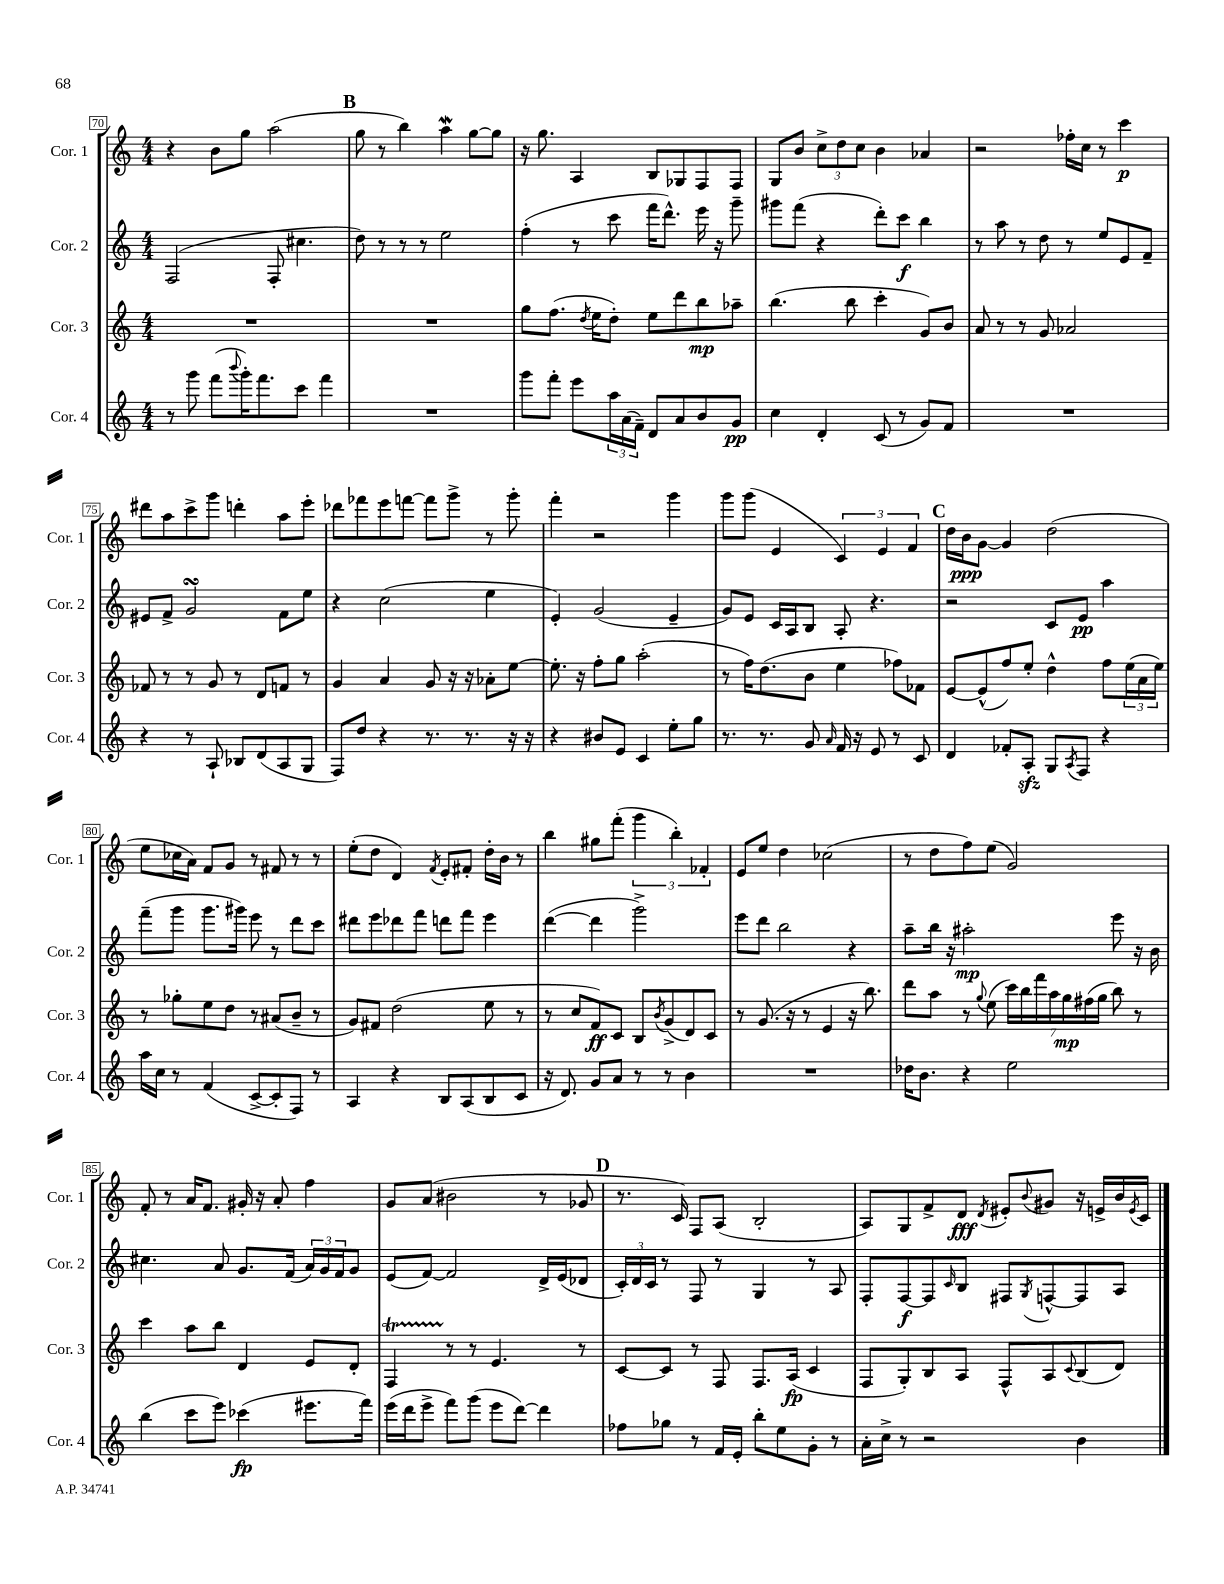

**kern	**kern	**kern	**kern
*staff4	*staff3	*staff2	*staff1
*clefG2	*clefG2	*clefG2	*clefG2
*k[]	*k[]	*k[]	*k[]
*M4/4	*M4/4	*M4/4	*M4/4
8r	1r	(2F	4r
8ggg	.	.	.
(8fff	.	.	8b
8qqbbb	.	.	.
16ggg')	.	.	8gg
8.fff	.	.	.
.	.	8F'	(2aa
8ccc	.	4.cc#	.
4fff	.	.	.
=	=	=	=
1r	1r	8dd)	8gg
.	.	8r	8r
.	.	8r	4bb)
.	.	8r	.
.	.	2ee	4aa
.	.	.	[8gg
.	.	.	8gg]
=	=	=	=
8ggg	8gg	(4ff'	16r
.	.	.	8.gg
8fff'	(8.ff	.	.
8eee	.	8r	4A
.	8qdd	.	.
.	16ee	.	.
24aa	8dd')	8ccc	.
(24a	.	.	.
24f~)	.	.	.
8d	8ee	16fff	8B
.	.	8.ddd^^)	.
8a	8ddd	.	8G-
8b	8bb	16eee	8F
.	.	16r	.
8g	8aa-~	8ggg~	8F
=	=	=	=
4cc	(4.bb	8ggg#	8G
.	.	(8fff	8b
4d'	.	4r	12cc^
.	.	.	12dd
.	8bb	.	.
.	.	.	12cc
(8c	4ccc'	8ddd')	4b
8r	.	8ccc	.
8g)	8g)	4bb	4a-
8f	8b	.	.
=	=	=	=
1r	8a	8r	2r
.	8r	8aa	.
.	8r	8r	.
.	8g	8dd	.
.	2a-	8r	16ff-'
.	.	.	16cc
.	.	8ee	8r
.	.	8e	4ccc
.	.	8f~	.
=	=	=	=
4r	8f-	8e#	8ddd#
.	8r	8f^	8aa
8r	8r	2g	8ccc^
8A`	8g	.	8ggg
8B-	8r	.	4ddd'
(8d	8d	.	.
8A	8f	8f	8aa
8G	8r	8ee	8eee'
=	=	=	=
8F)	4g	4r	8ddd-
8dd	.	.	8fff-
4r	4a	(2cc	8eee
.	.	.	[8fff
8.r	8g	.	8fff]
.	16r	.	8ggg^
8.r	16r	.	.
.	8a-'	4ee	8r
16r	[8ee	.	8ggg'
16r	.	.	.
=	=	=	=
4r	8.ee']	4e')	4fff'
.	16r	.	.
8b#	8ff'	(2g	2r
8e	8gg	.	.
4c	(2aa'	.	.
8ee'	.	4e~	4ggg
8gg	.	.	.
=	=	=	=
8.r	8r	8g)	8ggg
.	16ff)	8e	(8ggg
8.r	(8.dd	.	.
.	.	16c	4e
.	.	16A	.
8g	8b	8B	.
16qqa	.	.	.
16f	4ee	8A'	6c)
16r	.	.	.
8e	.	4.r	.
.	.	.	6e
8r	8ff-)	.	.
.	.	.	6f
8c	8f-	.	.
=	=	=	=
4d	[8e	2r	16dd
.	.	.	16b
.	(8e^^]	.	[8g
8f-'	8ff)	.	4g]
8A'	8ee'	.	.
8G	4dd^^	8c	(2dd
8qA	.	.	.
8F	.	8e	.
4r	8ff	4aa	.
.	(24ee	.	.
.	24a	.	.
.	24ee)	.	.
=	=	=	=
16aa	8r	(8fff~	8ee
16cc	.	.	.
8r	8gg-'	8ggg	16cc-
.	.	.	16a)
(4f	8ee	8.ggg	8f
.	8dd	.	8g
.	.	16ggg#)	.
[8c^	8r	8eee	8r
8c']	(8a#	8r	8f#
8F)	8b~	8ddd	8r
8r	8r	8ccc	8r
=	=	=	=
4A	8g)	8ddd#	(8ee'
.	8f#	8eee	8dd
4r	(2dd	8ddd-	4d)
.	.	8fff	.
.	.	.	8qf
8B	.	8ddd	8e'
(8A	.	8fff	8f#'
8B	8ee	4eee	16dd'
.	.	.	16b
8c	8r	.	8r
=	=	=	=
16r	8r	([4ddd	4bb
8.d)	.	.	.
.	8cc	.	.
8g	8f)	4ddd]	8gg#
8a	8c	.	(8fff'
8r	8B	2ggg^)	6ggg
.	8qb	.	.
8r	(8g^	.	.
.	.	.	6bb')
4b	8d)	.	.
.	.	.	6f-'
.	8c	.	.
=	=	=	=
1r	8r	8eee	8e
.	(8.g	8ddd	8ee
.	.	2bb	4dd
.	16r	.	.
.	8r	.	.
.	4e	.	(2cc-
.	16r	4r	.
.	8.bb)	.	.
=	=	=	=
16dd-	8ddd	8aa~	8r
8.b	.	.	.
.	8aa	16bb	8dd
.	.	16r	.
4r	8r	2aa#'	8ff)
.	8qqgg	.	.
.	(8ee	.	(8ee
2ee	28ccc)	.	2g)
.	28bb	.	.
.	28fff	.	.
.	28aa	.	.
.	28gg	.	.
.	(28ff#	.	.
.	28gg	.	.
.	8bb)	8eee	.
.	8r	16r	.
.	.	16b	.
=	=	=	=
(4bb	4ccc	4.cc#	8f'
.	.	.	8r
8ccc	8aa	.	16a
.	.	.	8.f
8eee)	8bb	8a	.
(4ccc-	4d	8.g	16g#'
.	.	.	16r
.	.	.	8a'
.	.	(16f	.
8.eee#	8e	24a)	4ff
.	.	24g	.
.	.	24f	.
.	8d'	8g	.
16fff)	.	.	.
=	=	=	=
(16eee	4F	(8e	8g
16ddd	.	.	.
8eee^	.	[8f)	(8a
8fff)	8r	2f]	2b#
(8ggg	8r	.	.
8eee	4.e	.	.
[8ddd)	.	.	.
4ddd]	.	16d^	8r
.	.	(16e	.
.	8r	8d-	8g-
=	=	=	=
8ff-	[8c	24c')	8.r
.	.	24d	.
.	.	24c	.
8gg-	8c]	8r	.
.	.	.	16c)
8r	8r	8F	8F
16f	8F	8r	(8A
16e'	.	.	.
8bb'	8.F	4G	2B'
8ee	.	.	.
.	(16A	.	.
8g'	4c	8r	.
8r	.	8A	.
=	=	=	=
16a'	8F	8F'	8A)
16cc^	.	.	.
8r	8G')	[8F	8G
2r	8B	8F]	8f^
.	.	16qqc	.
.	8A	8B	8d
.	.	.	8qd
.	8F^^	8F#	8e#'
.	.	8qG	8qqb
.	8A	[8F^^	8g#
.	8qqc	.	.
4b	(8B	8F]	16r
.	.	.	16e^
.	8d)	8A	16b
.	.	.	8qe
.	.	.	16c
==	==	==	==
*-	*-	*-	*-
